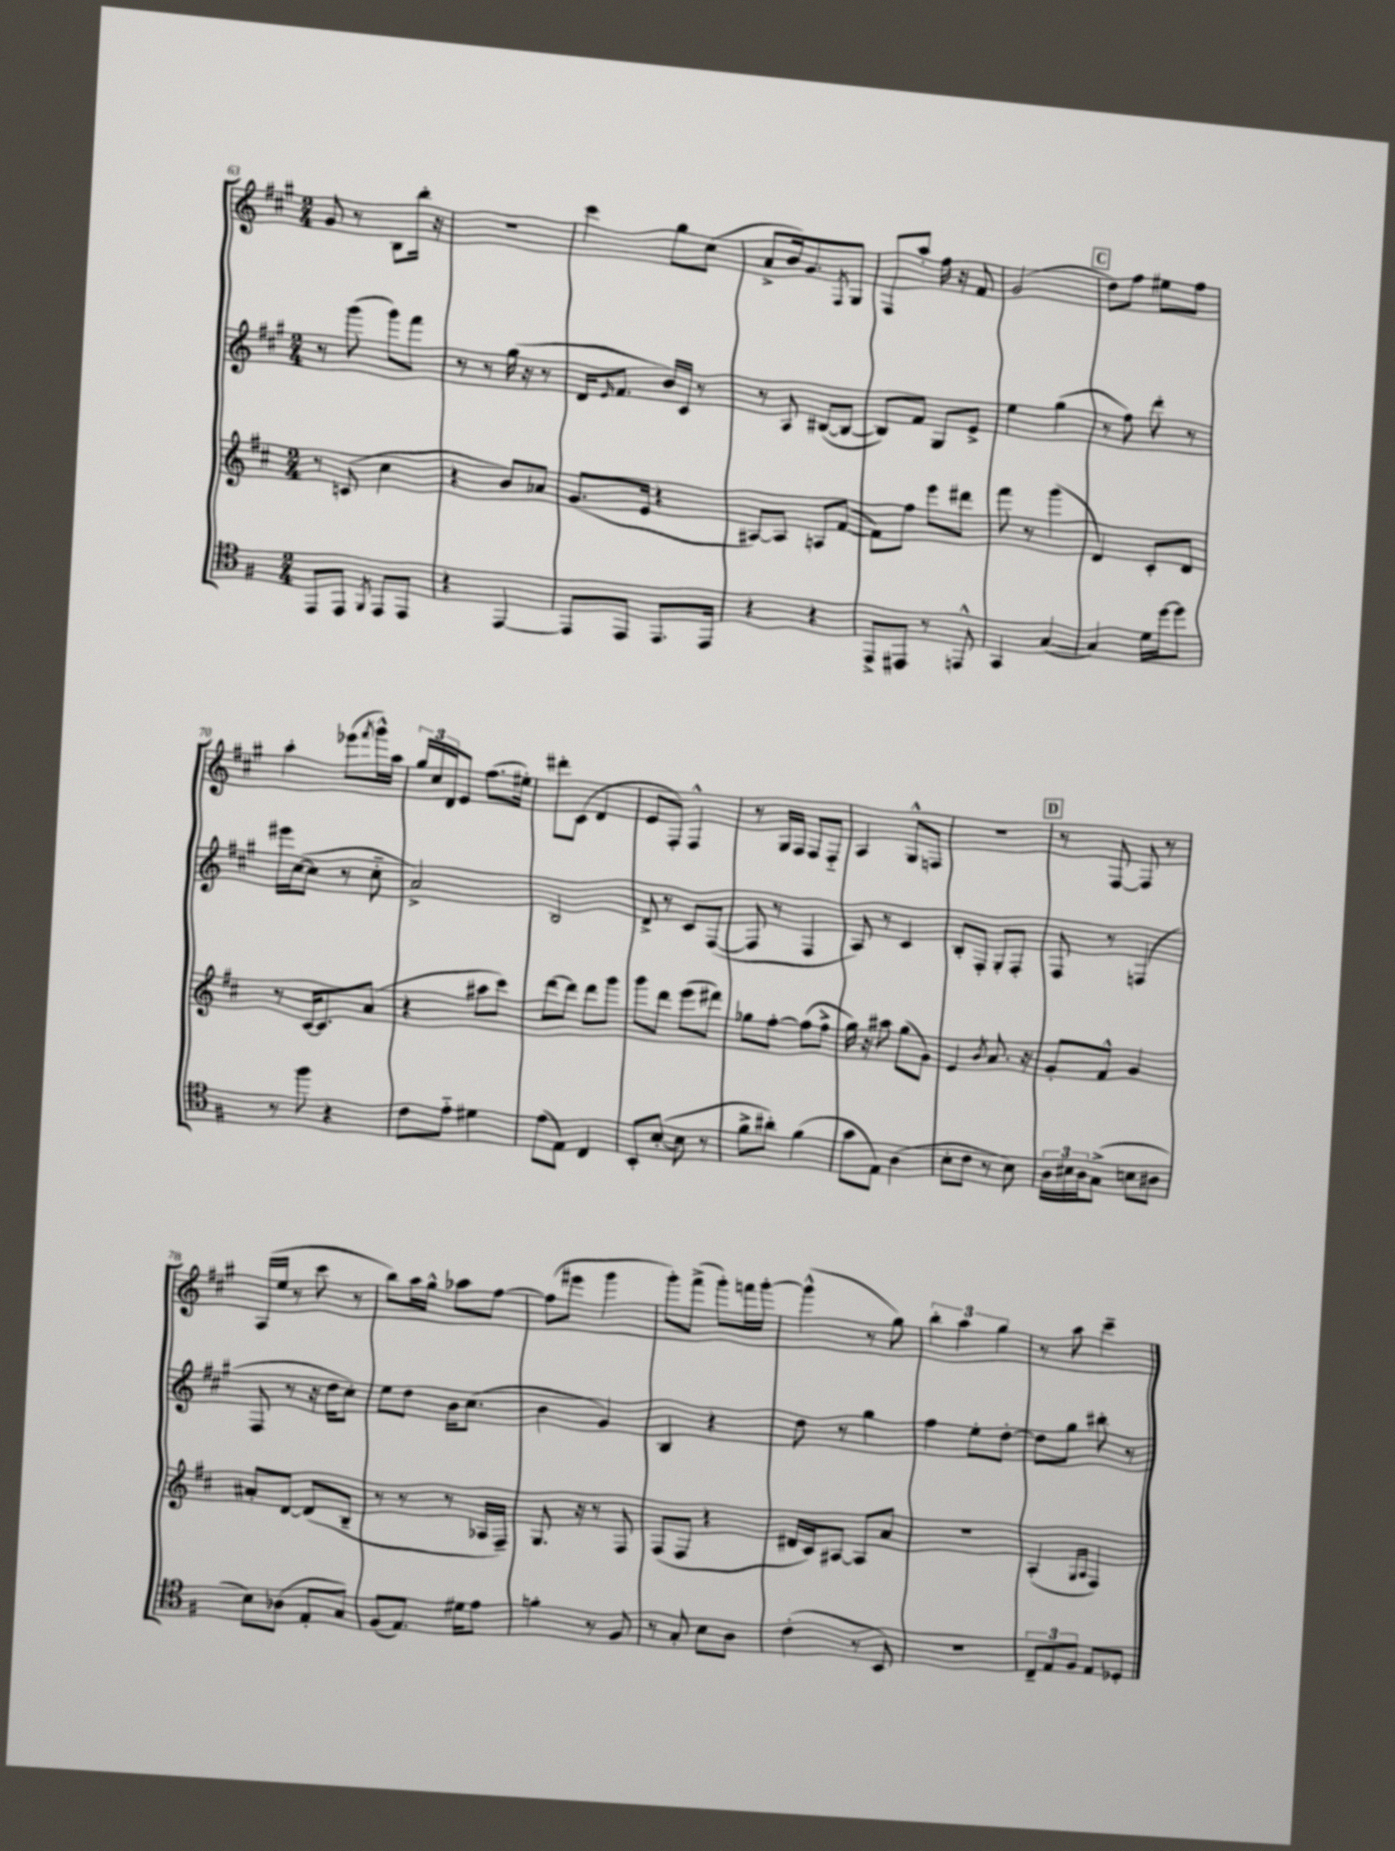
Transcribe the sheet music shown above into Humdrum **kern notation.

**kern	**kern	**kern	**kern
*staff4	*staff3	*staff2	*staff1
*clefC4	*clefG2	*clefG2	*clefG2
*k[f#]	*k[f#c#]	*k[f#c#g#]	*k[f#c#g#]
*M2/4	*M2/4	*M2/4	*M2/4
8EE	8r	8r	8g#
8EE	(8c	(8ggg#	8r
8qFF#	.	.	.
8EE	4cc#	8ggg#)	8B
8EE	.	8fff#	16bb'
.	.	.	16r
=	=	=	=
4r	4r	8r	2r
.	.	8r	.
[4EE	8b)	(16gg#	.
.	.	16r	.
.	8a-	8r	.
=	=	=	=
8EE]	(8.g	16d	4ccc#
.	.	16qqe	.
.	.	8.f#	.
8EE	.	.	.
.	16e	.	.
8.EE	4r	16b)	8gg#
.	.	16c#	.
.	.	8r	(8cc#
16EE	.	.	.
=	=	=	=
4r	[8A#)	8r	8a^
.	8A#]	8A	16b)
.	.	.	8.g#
4r	8A	([8B#	.
.	.	.	8qF#
.	([8f#	8B#_	8G#
=	=	=	=
8EE^	8f#])	8B#])	8F#
8EE#	8ff#	8f#	8aa'
8r	8eee	8G#	16ff#
.	.	.	16r
8EE^^	8ddd#	8e^	8f#
=	=	=	=
4GG	8fff#	4ee	(2g#
.	8r	.	.
([4G	(4ggg	(4gg#	.
=	=	=	=
4G])	4d)	8r	8dd)
.	.	8ff#)	8ff#
16d	8c#'	8ddd'	8ee#
[16dd	.	.	.
8dd]	8d	8r	8ff#
=	=	=	=
8r	8r	16eee#	4aa'
.	.	([16cc#	.
8ff#	[16c#	8cc#]	.
.	8.c#]	.	.
4r	.	8r	(8eee-
.	.	.	8qfff#
.	(8a	8cc#'~	16ggg#^^)
.	.	.	16aa
=	=	=	=
8c	4r	2a^)	24gg#
.	.	.	24cc#
.	.	.	24d
8e'~	.	.	8e
4d#	8aa#	.	(8.ff#
.	8ccc#)	.	.
.	.	.	16ee#')
=	=	=	=
(8e	[8ddd	2B	8ddd#'
8E)	8ddd]	.	(8c#
4C	8ddd	.	4d
.	8ggg	.	.
=	=	=	=
8BB'	8ggg	8d^	8e
([8B'	8ddd	8r	8F#')
8B]	(8eee	8c#	4F#^^
8r	8ddd#)	([8F#	.
=	=	=	=
8f#^	8gg-	8F#]	8r
8a#')	[8ff#'	8r	16G#
.	.	.	16F#
(4f#	(8ff#]	4F#	8F#
.	8ff#^	.	8F#'~
=	=	=	=
8g	16gg)	8A)	4A
.	16r	.	.
8E)	8aa#	8r	.
(4A	(8gg	4c#	8G#^^
.	8g)	.	8F
=	=	=	=
8B'	4e	8B'	2r
8c	.	8F#'	.
.	8qb	.	.
8r	8.a	8G#'	.
8B)	.	8F#'	.
.	16r	.	.
=	=	=	=
24A	8g'	8F#	8r
24B#	.	.	.
24A	.	.	.
(8G^	8f#^^	8r	[8F#
8B	4g	(4F	8F#]
8A#	.	.	8r
=	=	=	=
8B)	8a#'	8F#	(16A
.	.	.	16ee
(8A-	[8d	8r	8r
8E'	(8d]	16r	8ccc#
.	.	16dd	.
8G)	8B~	8cc#')	8r
=	=	=	=
(8F#	8r	8ee	8bb)
8.E)	8r	8dd	16aa
.	.	.	16gg#^^
.	8r	16b	8aa-
16d#	.	(8.cc#	.
8e	16A-	.	[8ff#
.	16F#~)	.	.
=	=	=	=
4f'	8.G	4b	(8ff#]
.	.	.	8eee#
.	16r	.	.
8r	8r	4g#)	4ggg#
8F#	8F#	.	.
=	=	=	=
8r	(8F#	4B	8ggg#')
8G'	8F#	.	(8fff#^
8B	4r	4r	8ggg#')
8A	.	.	16fff
.	.	.	[16ggg#'
=	=	=	=
(4c'	16d#	8dd	(4ggg#^^]
.	16c#)	.	.
.	[8A#	8r	.
8r	8A#]	4gg#	8r
8BB)	8a	.	8gg#)
=	=	=	=
2r	2r	4ff#	6bb'
.	.	.	6aa
.	.	8ee'	.
.	.	.	6gg#
.	.	[8dd'	.
=	=	=	=
12C~	(4A'	8dd]	8r
12E	.	.	.
.	.	8gg#	8aa
12F#	.	.	.
.	16qqG	.	.
.	16qqA	.	.
8E	4F#)	8bb#'	4ccc#~
8D-'	.	8r	.
==	==	==	==
*-	*-	*-	*-
